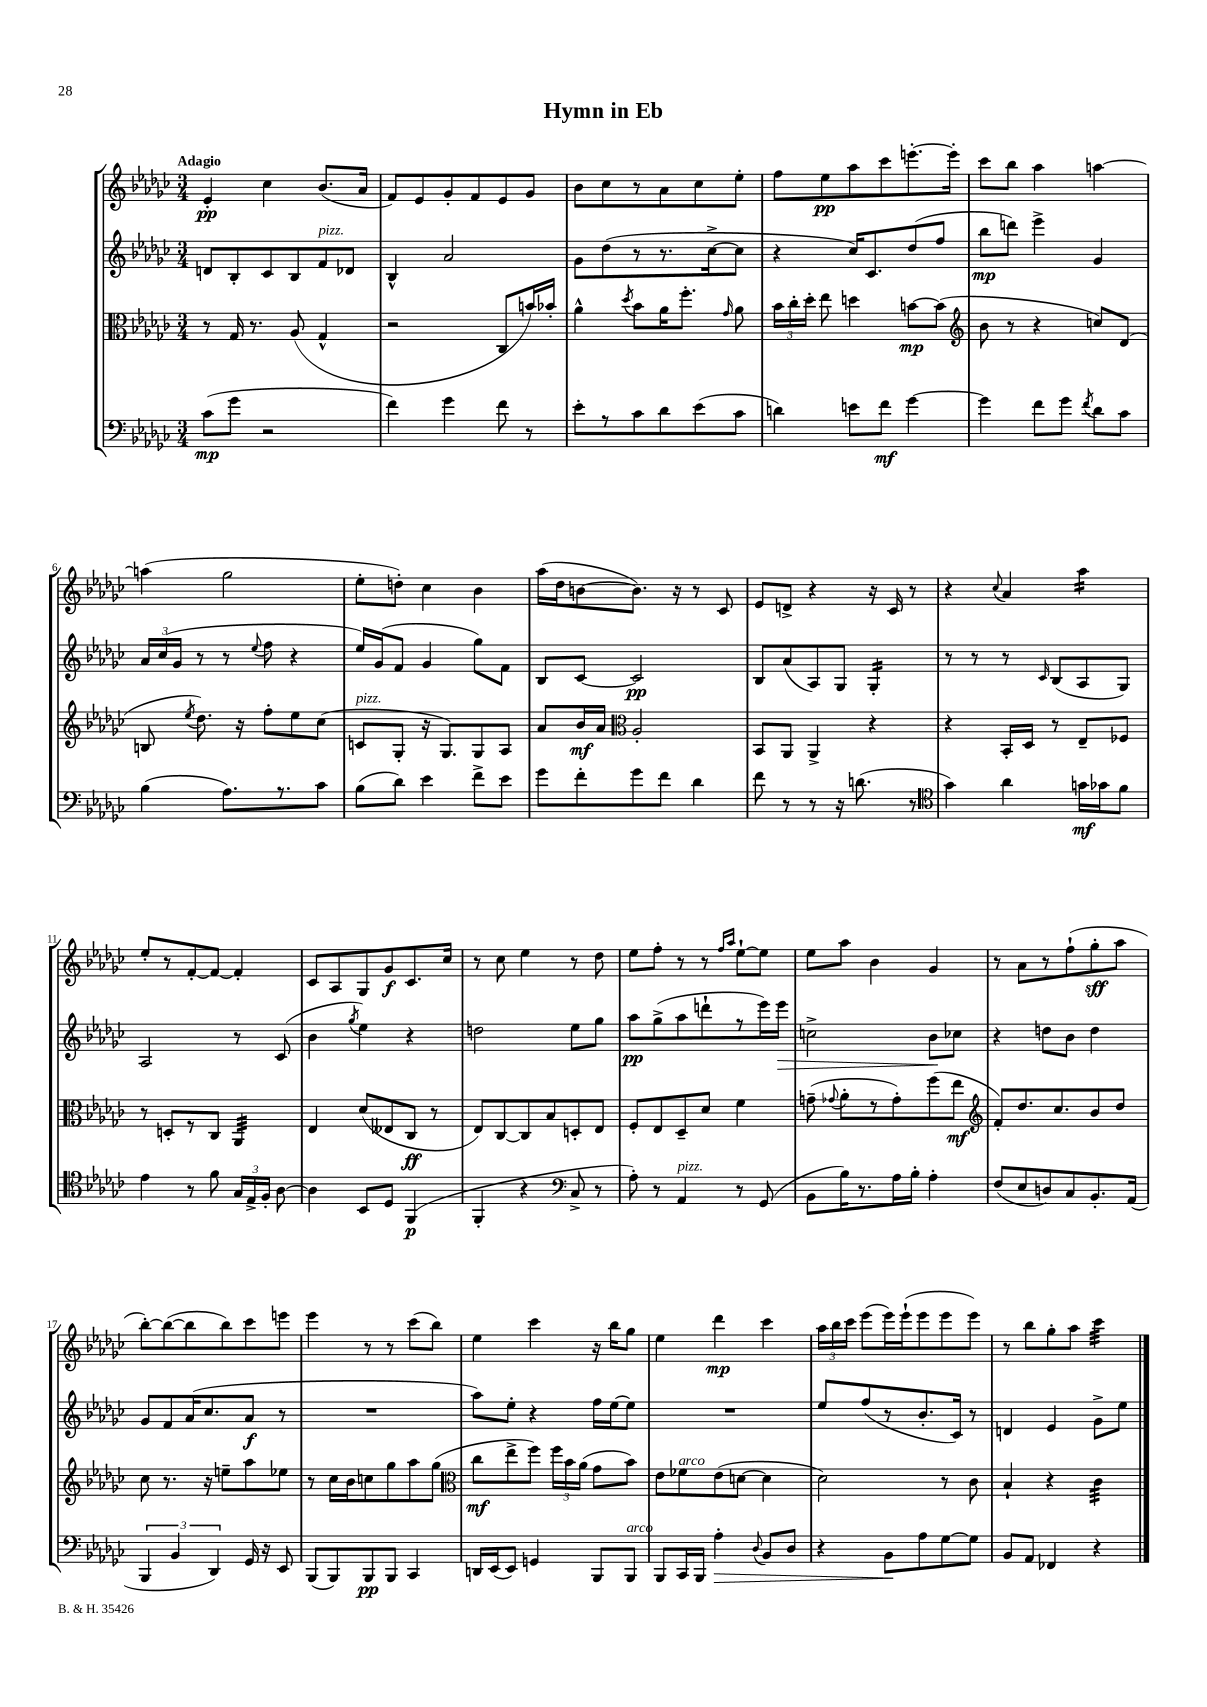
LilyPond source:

\header { title = "Hymn in Eb" }
<<
\new StaffGroup <<
\new Staff = "s0" {
    \clef treble \key ges \major \numericTimeSignature \time 3/4 \tempo "Adagio"
    \autoBeamOff ees'4-.\pp ces''4 bes'8.[( aes'16] |
    f'8[) ees'8 ges'8-. f'8 ees'8 ges'8] |
    bes'8[ ces''8 r8 aes'8 ces''8 ees''8]-. |
    f''8[ ees''8\pp aes''8 ces'''8 e'''8.~-. e'''16]-. |
    ces'''8[ bes''8] aes''4 a''4~ |
    a''4( ges''2 |
    ees''8[-. d''8]-.) ces''4 bes'4 |
    aes''16[( des''16 b'8~ b'8.]) r16 r8 ces'8 |
    ees'8[ d'8]-> r4 r16 ces'16 r8 |
    r4 \appoggiatura { ces''8 } aes'4 aes''4:16 |
    ees''8[-. r8 f'8~-. f'8]~ f'4-. |
    ces'8[ aes8 ges8 ges'8\f ces'8. ces''16] |
    r8 ces''8 ees''4 r8 des''8 |
    ees''8[ f''8]-. r8 r8 \grace { f''16[ aes''16] } ees''8[~-! ees''8] |
    ees''8[ aes''8] bes'4 ges'4 |
    r8 aes'8[ r8 f''8-!( ges''8-.\sff aes''8] |
    bes''8[~-.) bes''8~( bes''8 bes''8) ces'''8 e'''8] |
    ees'''4 r8 r8 ces'''8[( bes''8]) |
    ees''4 ces'''4 r16 bes''16[ ges''8] |
    ees''4 des'''4\mp ces'''4 |
    \tuplet 3/2 { aes''16[ bes''16 ces'''16] } ees'''8[( ees'''16) ees'''16-!( ees'''8 ees'''8 ees'''8]) |
    r8 bes''8[ ges''8-. aes''8] ces'''4:32 \bar "|." |
}
\new Staff = "s1" {
    \clef treble \key ges \major \numericTimeSignature \time 3/4
    \autoBeamOff d'8[ bes8-. ces'8 bes8 f'8^\markup { \italic "pizz." } des'8] |
    bes4-^ aes'2 |
    ges'8[ des''8( r8 r8. ces''16~-> ces''8] |
    r4 ces''16[) ces'8. des''8( f''8] |
    bes''8[\mp d'''8]) ees'''4-> ges'4 |
    \tuplet 3/2 { aes'16[ ces''16( ges'16] } r8 r8 \appoggiatura { ees''8 } f''8 r4 |
    ees''16[) ges'16( f'8] ges'4 ges''8[) f'8] |
    bes8[ ces'8]~ ces'2\pp |
    bes8[ aes'8( aes8) ges8] ges4:16-. |
    r8 r8 r8 \grace { ces'16 } bes8[( aes8 ges8]) |
    aes2 r8 ces'8( |
    bes'4 \acciaccatura { ges''8 } ees''4) r4 |
    d''2 ees''8[ ges''8] |
    aes''8[\pp ges''8->( aes''8 d'''8-! r8 ees'''16) ees'''16]\> |
    c''2-> bes'8[\! ces''8] |
    r4 d''8[ bes'8] d''4 |
    ges'8[ f'8 aes'16( ces''8. aes'8]\f r8 |
    R2. |
    aes''8[) ees''8]-. r4 f''16[ ees''16~ ees''8] |
    R2. |
    ees''8[ f''8( r8 bes'8.-. ces'16]) r8 |
    d'4 ees'4 ges'8[-> ees''8] \bar "|." |
}
\new Staff = "s2" {
    \clef alto \key ges \major \numericTimeSignature \time 3/4
    \autoBeamOff r8 ges16 r8. aes8( ges4-^ |
    r2 ces8[ b'16) bes'16]-. |
    aes'4-^ \acciaccatura { des''8 } bes'8[ aes'16 f''8.]-. \grace { ges'16 } aes'8 |
    \tuplet 3/2 { bes'16[ ces''16-. des''16]-. } ees''8 d''4 b'8[~\mp b'8]( |
    \clef treble bes'8 r8 r4 c''8[) des'8]( |
    b8 \acciaccatura { ees''8 } des''8.) r16 f''8[-. ees''8 ces''8]( |
    c'8[^\markup { \italic "pizz." } ges8]-. r16 ges8.[) ges8 aes8] |
    aes'8[ bes'16\mf aes'16] \clef alto aes2-. |
    bes,8[ aes,8] aes,4-> r4 |
    r4 bes,16[-. des16] r8 ees8[-- fes8] |
    r8 d8[-. r8 ces8] aes,4:32 |
    ees4 des'8[( eeses8 ces8]\ff r8 |
    ees8[) ces8~ ces8 bes8 d8-. ees8] |
    f8[-. ees8 des8-- des'8] f'4 |
    g'8--( \appoggiatura { ges'8 } aes'8[-. r8 ges'8-.) f''8( ees''8]\mf |
    \clef treble f'8[-.) des''8. ces''8. bes'8 des''8] |
    ces''8 r8. r16 e''8[-- aes''8 ees''8] |
    r8 ces''16[ bes'16 c''8 ges''8 aes''8 ges''8]( |
    \clef alto ces''8[\mf ees''8-> f''8]) \tuplet 3/2 { f''16[ bes'16 aes'16]( } ges'8[ bes'8]) |
    ees'8[ fes'8^\markup { \italic "arco" } ees'8( d'8]~ d'4 |
    des'2) r8 ces'8 |
    bes4-! r4 ces'4:32 \bar "|." |
}
\new Staff = "s3" {
    \clef bass \key ges \major \numericTimeSignature \time 3/4
    \autoBeamOff ces'8[\mp( ges'8] r2 |
    f'4) ges'4 f'8 r8 |
    ees'8[-. r8 ces'8 des'8 ees'8( ces'8] |
    d'4) e'8[ f'8]\mf ges'4~ |
    ges'4 f'8[ ges'8] \acciaccatura { f'8 } des'8[ ces'8] |
    bes4( aes8.[) r8. ces'8] |
    bes8[( des'8]) ees'4 f'8[-> ees'8] |
    ges'8[ f'8-. ges'8 f'8] des'4 |
    f'8 r8 r8 r16 d'8.( r8 |
    \clef tenor ges'4) aes'4 g'16[\mf ges'16 f'8] |
    ees'4 r8 f'8 \tuplet 3/2 { ges16[ ees16-> f16]-. } aes8~ |
    aes4 bes,8[ des8] f,4\p( |
    f,4-. r4 \clef bass ces8-> r8 |
    aes8-.) r8 aes,4^\markup { \italic "pizz." } r8 ges,8( |
    bes,8[ bes16) r8. aes16 bes16]-. aes4-. |
    f8[( ees8 d8) ces8 bes,8.-. aes,16]( |
    \tuplet 3/2 { bes,,4 bes,4 des,4) } ges,16 r16 ees,8 |
    bes,,8[( bes,,8) bes,,8\pp bes,,8] ces,4 |
    d,16[ ees,16( ees,8]) g,4 bes,,8[ bes,,8]^\markup { \italic "arco" } |
    bes,,8[ ces,16 bes,,16] aes4-.\> \appoggiatura { des8 } bes,8[ des8] |
    r4 bes,8[\! aes8 ges8~ ges8] |
    bes,8[ aes,8] fes,4 r4 \bar "|." |
}
>>
>>
